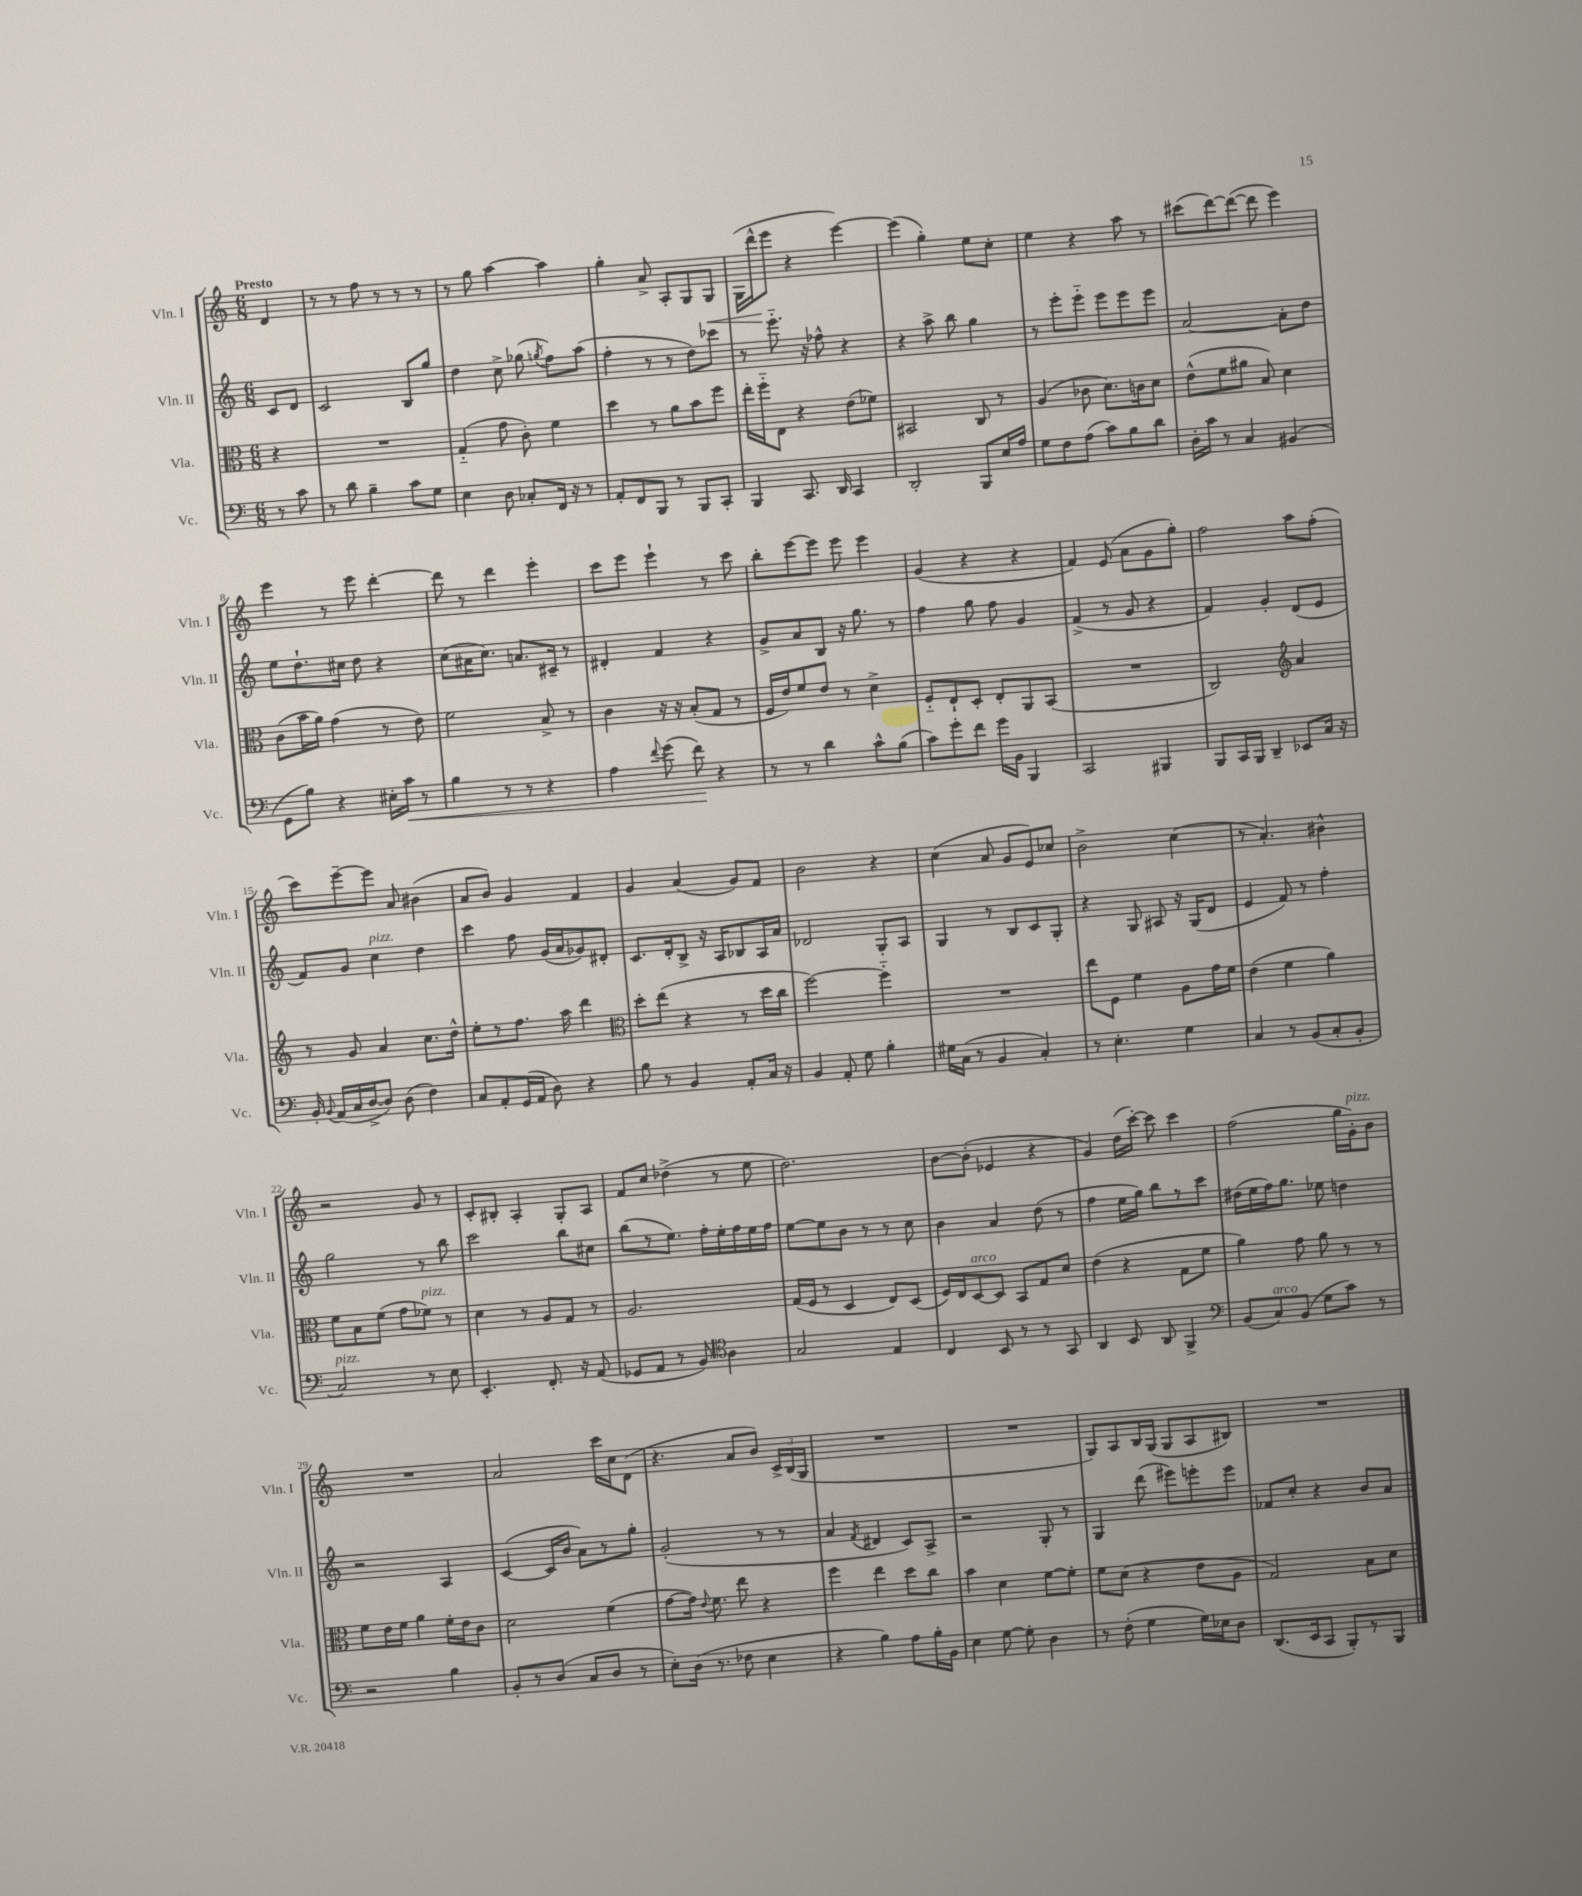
<<
\new StaffGroup <<
\new Staff = "s0" \with { instrumentName = "Vln. I" shortInstrumentName = "Vln. I" } {
    \clef treble \key c \major \numericTimeSignature \time 6/8 \partial 4 \tempo "Presto"
    \autoBeamOff d'4 |
    r8 r8 f''8 r8 r8 r8 |
    r8 g''8 a''4~ a''4 |
    g''4-. a'8-> a8[-. g8 g8]\< |
    g16[( d'''16-^\! e'''8] r4 e'''4~) |
    e'''4( g''4-.) e''8[ c''8]-. |
    e''4 r4 a''8 r8 |
    cis'''8[( d'''8~) d'''8]~( d'''8 e'''4) |
    e'''4 r8 e'''8 d'''4~-. |
    d'''8 r8 d'''4 e'''4-. |
    c'''8[ e'''8] e'''4-! r8 c'''8 |
    b''8[-. e'''8~ e'''8] e'''8 e'''4 |
    g'4( r4 r4 |
    f'4) e'8( a'8[ g'8 g''8]-.) |
    f''2 a''8[ f''8]-.( |
    c'''8[) e'''8~-- e'''8] a'8 bis'4( |
    a'8[ b'8]) g'4 f'4 |
    g'4 a'4( g'8[) f'8] |
    b'2 r4 |
    c''4( a'8 g'8[ e'8) ces''8] |
    b'2-> c''4( |
    r8 a'4.-.) bis'4-^ |
    r2 g'8 r8 |
    c'8[-. bis8]-. a4-. g8[-. a8] |
    f'8[ c''8] des''4->( r8 e''8 |
    d''2.) |
    b'8[~ b'8]-.( ees'4 r4 |
    g'4) d''16[( c'''16]~-.) c'''8 c'''4 |
    f''2( g''16[ g'16-.^\markup { \italic "pizz." }) b'8] |
    R2. |
    a'2 c'''16[ c''16 d'8]( |
    r4. a'8[ b'8]) \tuplet 3/2 { c'16[-> b16( g16] } |
    R2. |
    R2. |
    g8[) a8 b16 g16]( g8[ a8 bis8]) |
    R2. \bar "|." |
}
\new Staff = "s1" \with { instrumentName = "Vln. II" shortInstrumentName = "Vln. II" } {
    \clef treble \key c \major \numericTimeSignature \time 6/8 \partial 4
    \autoBeamOff c'8[ d'8] |
    c'2 b8[ g''8] |
    d''4 c''8-> ges''8( \acciaccatura { g''8 } f''8[) a''8]( |
    f''4-. r8 r8 d''8[) ces'''8] |
    r8 e'''8.-_ r16 fes''8-^ r4 |
    r4 a''8-> b''8 g''4 |
    r8 e'''8[-. e'''8]-_ e'''8[ e'''8 e'''8] |
    a'2~ a'8[-. d''8] |
    e''8[ d''8.-! cis''16] d''8 r4 |
    c''8[( ais'16 c''8.]) a'8.[ cis'16]-- r8 |
    dis'4-. f'4 r4 |
    g'8[-> a'8 b8] r16 g''8. r8 |
    f''4 g''8 f''8 g'4 |
    f'4->( r8 g'8 r4 |
    f'4) g'4-. d'8[( e'8] |
    f'8[) g'8] c''4^\markup { \italic "pizz." } d''4 |
    c'''4 f''8 g'16[( a'16 ges'8) dis'8]-. |
    c'8.[ d'16-. b8]-> r16 a16[ bes8 a16 a'16] |
    des'2 g8[-. a8] |
    g4 r8 b8[ c'8 g8]-. |
    r4 g8 ais8 r16 g16[( d'8] |
    e'4 f'8) r8 f''4-. |
    g''2 r8 b''8 |
    c'''2 b''8[ cis''8] |
    b''8[( r8 e''8.]) f''16[-. e''16-. f''16 e''16 f''16] |
    e''8[~ e''8 b'8] r8 r8 c''8 |
    b'4 a'4 d''8( r8 |
    f''4 e''16[ g''16]) b''8[ r8 c'''8] |
    dis''16[( e''16 f''16) g''8.] ees''8 d''4 |
    r2 a4 |
    c'4~( c'16[ b'16] a'8[) r8 g''8]-. |
    g'2-.( r8 r8 |
    a'4 \acciaccatura { f'8 } dis'4 c'8[) a8]-> |
    r2 g8-. r8 |
    g4 d'''8( eis'''8[) e'''8-. e'''8] |
    fes'8[ c''8]-. r4 b'8[ a'8] \bar "|." |
}
\new Staff = "s2" \with { instrumentName = "Vla." shortInstrumentName = "Vla." } {
    \clef alto \key c \major \numericTimeSignature \time 6/8 \partial 4
    \autoBeamOff r4 |
    R2. |
    g4-_( g'8 c'8-.) f'4 |
    d''4 r8 a'8[ b'8 f''8] |
    e''16[-. f''16-_ e8] r4 e'8[( fes'8]) |
    bis,2 c8 r8 |
    a4( ces'8 d'8.[) c'16 d'8] |
    e'8[-^( f'8 ais'8] b8) d'4 |
    c'8[( b'16 a'16]) g'4( r8 e'8) |
    f'2 b8-> r8 |
    c'4 r16 r16 b8[-.( g8] r8 |
    f16[ e'16) f'8 e'8] r8 d'4-> |
    f8[-_ e8-! d8]-. e8[-. a,8 b,8]( |
    R2. |
    c2) \clef treble a'4 |
    r8 g'8 a'4 c''8.[ d''16]-^ |
    e''8[-. r8 f''8.] a''16 d'''4 |
    \clef alto d''8[-. e''8]( r4 r8 d''16[ c''16] |
    f''2~) f''4-_ |
    R2. |
    e''8[ f8] f'4 a8[ g'16 f'16] |
    e'4( f'4 a'4) |
    f'8[ b8 f'8]( g'8[ fes'8]^\markup { \italic "pizz." }) r8 |
    d'4 r8 a8[ g8] r8 |
    a2. |
    g16[( f16] r8 d4 e8[) d8]( |
    f16[) e16 d8~^\markup { \italic "arco" } d8] b,8[ g8 d'8] |
    e'4( r4 g8[ f'8] |
    a'4) g'8 a'8 r8 r8 |
    f'8[ e'16 f'16] a'4 f'16[-. e'16 c'8] |
    d'2 f'4( |
    g'8[~ g'16]) \appoggiatura { e'8 } f'8. e''8 r4 |
    f''4 e''4 d''8[ c''8] |
    b'4 d'4 f'8[~ f'8]-. |
    f'8[ d'8]( r4 e'8[ a8] |
    g2) b8[ d'8] \bar "|." |
}
\new Staff = "s3" \with { instrumentName = "Vc." shortInstrumentName = "Vc." } {
    \clef bass \key c \major \numericTimeSignature \time 6/8 \partial 4
    \autoBeamOff r8 c'8 |
    r8 d'8 b4-- c'8[ g8] |
    e4 d8 ces8[-. f,16] r16 r8 |
    a,8[-. f,8 b,,8] r8 b,,8[ c,8]-. |
    b,,4 c,8. d,16 c,4 |
    d,2-. b,,8[ e16 a16] |
    g8[ f8 a8]( c'8[) b8 d'8] |
    d16[-. c'16] r8 c4 bis,4( |
    g,8[ b8]) r4 eis16[-. c'16]\< r8 |
    b4 r8 r8 r4 |
    a4 \appoggiatura { f'8 } g'8( f'8\!) r4 |
    r8 r8 d'4 c'8[-^ b8]( |
    c'8[) g'8-. f'8] g'16[ b,16] b,,4 |
    c,2 bis,,4 |
    b,,8[ c,16 b,,16] d,4-- ees,8[ c16] r16 |
    b,16-. \appoggiatura { b,8 } a,16[( c16 d16~-> d8]) d8( f4) |
    c8[ a,8-. g,16( a,16] d8) r4 |
    b8 r8 b,4 a,8[-. c16] r16 |
    b,4 a,8-. g8 b4-. |
    gis16[ c16]( r8 b,4 c4-.) |
    r8 e4.-. g4 |
    c4 r8 b,8[( c8-. b,8]-. |
    c2^\markup { \italic "pizz." }) r8 e8 |
    e,4.-. f,8.-. r16 a,8( |
    ges,8[ a,8] r8 b,8) \clef tenor a4 |
    g2 e4 |
    c4 b,8 r8 r8 g,8 |
    a,4 b,8 a,8 f,4-> |
    \clef bass b,8[( c8^\markup { \italic "arco" }) b,8]( g8[ c'8]) r8 |
    r2 b4 |
    b,8[-. r8 d8]( c8[ d8] r8 |
    e8[-.) d16]( r8. fes8 e4 |
    r4 b4) a8[ b16-. b,16] |
    e4 g8~ g8-. d4 |
    r8 f8-.( g4 g16[) ees16 d8] |
    d,8.[( e,16 c,8] b,,8[-.) r8 b,,8] \bar "|." |
}
>>
>>
